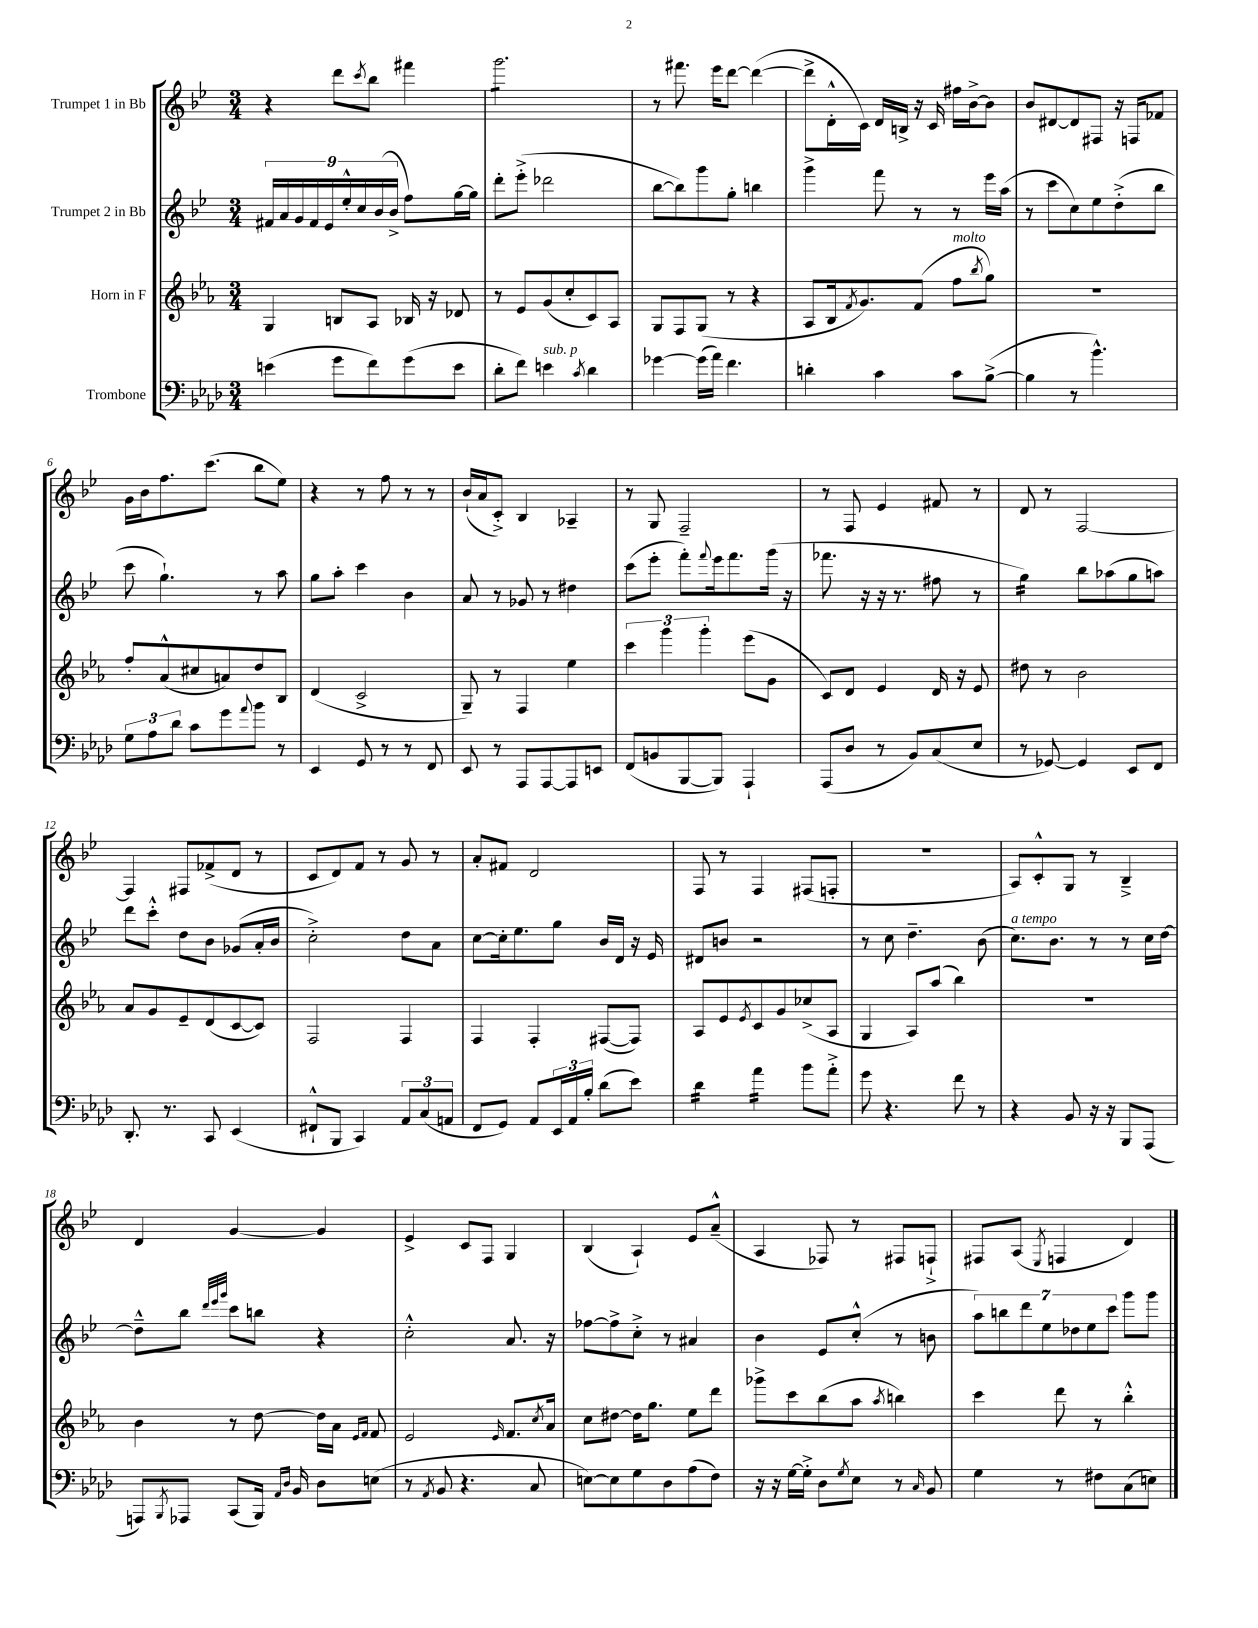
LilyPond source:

<<
\new StaffGroup <<
\new Staff = "s0" \with { instrumentName = "Trumpet 1 in Bb" } {
    \clef treble \key bes \major \numericTimeSignature \time 3/4
    r4 d'''8 \acciaccatura { c'''8 } bes''8 fis'''4 |
    g'''2.:8 |
    r8 fis'''8. ees'''16 d'''8~ d'''4~( |
    d'''8-> d'16-.-^ c'16) d'16 b16-> r16 c'16 fis''16 bes'16~-> bes'8 |
    bes'8 dis'8~ dis'8 fis8 r16 f16 fes'8 |
    g'16 bes'16 f''8. c'''8.( bes''8 ees''8) |
    r4 r8 f''8 r8 r8 |
    bes'16-!( a'16 c'8-.->) bes4 aes4-- |
    r8 g8 f2-- |
    r8 f8 ees'4 fis'8 r8 |
    d'8 r8 f2~ |
    f4 fis8 fes'8->( d'8 r8 |
    c'8 d'8) f'8 r8 g'8 r8 |
    a'8-. fis'8 d'2 |
    f8 r8 f4 fis8( f8-. |
    r2. |
    a8) c'8-.-^ g8 r8 bes4---> |
    d'4 g'4~ g'4 |
    ees'4-> c'8 f8 g4 |
    bes4( a4-!) ees'8 a'8---^( |
    a4 fes8) r8 fis8 f8-!-> |
    fis8 a8( \acciaccatura { ees8 } f4 d'4) \bar "|." |
}
\new Staff = "s1" \with { instrumentName = "Trumpet 2 in Bb" } {
    \clef treble \key bes \major \numericTimeSignature \time 3/4
    \tuplet 9/8 { fis'16 a'16 g'16 fis'16 ees'16 ees''16-.-^ c''16 bes'16( bes'16-> } f''8) g''16~ g''16 |
    d'''8-. ees'''8-.->( des'''2 |
    bes''8~ bes''8) g'''8 g''8-. b''4 |
    g'''4-> f'''8 r8 r8 ees'''16 a''16( |
    r8 c'''8 c''8) ees''8 d''8-.->( bes''8 |
    c'''8 g''4.-!) r8 a''8 |
    g''8 a''8-. c'''4 bes'4 |
    a'8 r8 ges'8 r8 dis''4 |
    c'''8( ees'''8-. f'''8-.) \appoggiatura { f'''8 } ees'''16 f'''8. g'''16( r16 |
    fes'''8. r16 r16 r8. fis''8 r8 |
    g''4:16) bes''8 aes''8( g''8 a''8) |
    d'''8 c'''8-.-^ d''8 bes'8 ges'8( a'16-. bes'16 |
    c''2-.->) d''8 a'8 |
    c''8~ c''16-. ees''8. g''8 bes'16 d'16 r16 ees'16 |
    dis'8 b'8 r2 |
    r8 c''8 d''4.-- bes'8( |
    c''8.^\markup { \italic "a tempo" }) bes'8. r8 r8 c''16 d''16~ |
    d''8---^ bes''8 \grace { d'''32 ees'''32 g'''32 } c'''8 b''8 r4 |
    c''2-.-^ a'8. r16 |
    fes''8~ fes''8-> c''8-.-> r8 ais'4 |
    bes'4 ees'8 c''8-.-^( r8 b'8 |
    \tuplet 7/4 { a''8) b''8 d'''8 ees''8 des''8 ees''8 c'''8 } g'''8 g'''8 \bar "|." |
}
\new Staff = "s2" \with { instrumentName = "Horn in F" } {
    \clef treble \key ees \major \numericTimeSignature \time 3/4
    g4 b8 aes8 bes16 r16 des'8 |
    r8 ees'8 g'8( c''8-. c'8) aes8 |
    g8 f8 g8( r8 r4 |
    aes8 bes16 \acciaccatura { f'8 } g'8.) f'8( f''8^\markup { \italic "molto" } \acciaccatura { bes''8 } g''8) |
    R2. |
    f''8-. aes'8-^( cis''8 a'8) d''8 bes8 |
    d'4( c'2-> |
    g8--) r8 f4 ees''4 |
    \tuplet 3/2 { c'''4 g'''4 g'''4-. } ees'''8( g'8 |
    c'8) d'8 ees'4 d'16 r16 ees'8 |
    dis''8 r8 bes'2 |
    aes'8 g'8 ees'8-- d'8( c'8~ c'8) |
    f2 f4 |
    f4 f4-. fis8~( fis8) |
    aes8 ees'8 \acciaccatura { ees'8 } c'8 g'8 ces''8->( aes8 |
    g4 aes8) aes''8( bes''4) |
    R2. |
    bes'4 r8 d''8~ d''16 aes'16 \grace { ees'16 f'16 } f'8 |
    ees'2 \grace { ees'16 } f'8. \acciaccatura { c''8 } aes'16 |
    c''8 dis''8~ dis''16 g''8. ees''8 d'''8 |
    ges'''8-> c'''8 bes''8( aes''8 \acciaccatura { aes''8 } b''4) |
    c'''4 d'''8 r8 bes''4-.-^ \bar "|." |
}
\new Staff = "s3" \with { instrumentName = "Trombone" } {
    \clef bass \key aes \major \numericTimeSignature \time 3/4
    e'4( g'8 f'8) g'8( e'8 |
    des'8-. f'8) e'4^\markup { \italic "sub. p" } \acciaccatura { c'8 } des'4 |
    ges'4~ ges'16( aes'16) f'4. |
    d'4-. c'4 c'8 bes8~->( |
    bes4 r8 bes'4.-^) |
    \tuplet 3/2 { g8 aes8 des'8 } c'8 g'8 \appoggiatura { aes'8 } bes'8 r8 |
    ees,4 g,8 r8 r8 f,8 |
    ees,8 r8 aes,,8 aes,,8~ aes,,8 e,8 |
    f,8( b,8 bes,,8~ bes,,8) aes,,4-! |
    aes,,8( des8 r8 bes,8) c8( ees8 |
    r8 ges,8~) ges,4 ees,8 f,8 |
    des,8.-. r8. c,8 ees,4( |
    fis,8-!-^ bes,,8 c,4) \tuplet 3/2 { aes,8 c8( a,8 } |
    f,8 g,8) aes,8 \tuplet 3/2 { ees,16 aes,16 bes16-. } des'8( ees'8) |
    des'4:16 aes'4:16 bes'8 aes'8-.-> |
    g'8 r4. f'8 r8 |
    r4 bes,8 r16 r16 bes,,8 aes,,8( |
    a,,8) \acciaccatura { bes,,8 } aes,,8 c,8( bes,,16) \grace { aes,16 des16 } bes,16 des8 e8( |
    r8 \acciaccatura { aes,8 } bes,8 r4. c8 |
    e8~) e8 g8 des8 aes8( f8) |
    r16 r16 g16~ g16-.-> des8 \acciaccatura { g8 } ees8 r8 \grace { c16 } bes,8 |
    g4 r8 fis8 c8( e8) \bar "|." |
}
>>
>>
